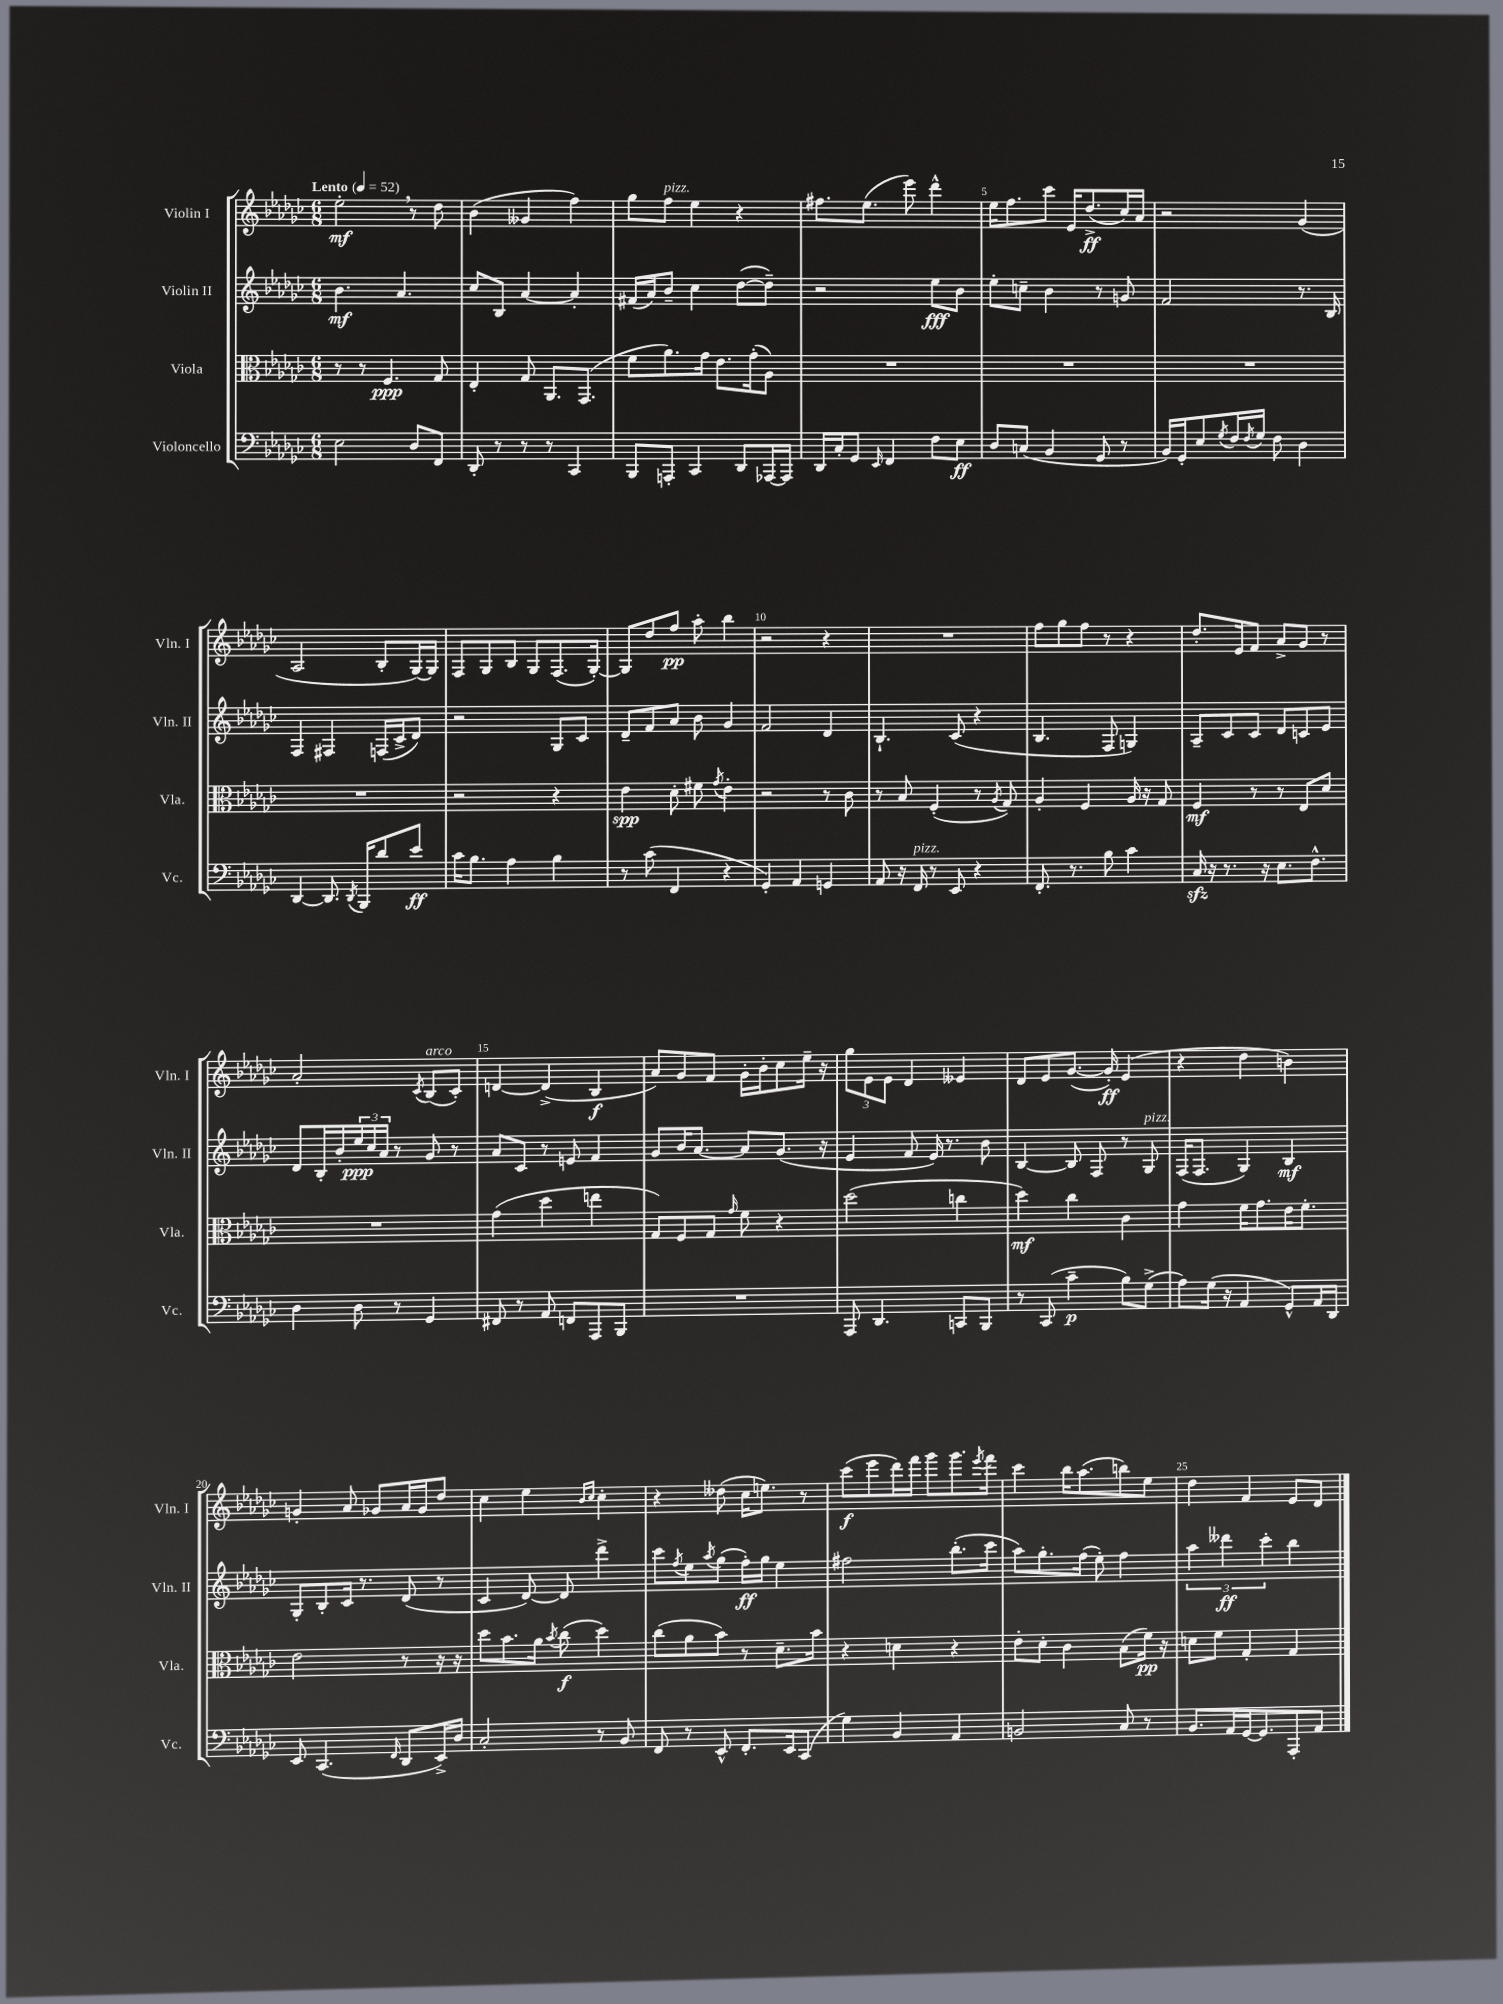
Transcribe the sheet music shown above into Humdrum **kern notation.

**kern	**kern	**kern	**kern
*staff4	*staff3	*staff2	*staff1
*clefF4	*clefC3	*clefG2	*clefG2
*k[b-e-a-d-g-c-]	*k[b-e-a-d-g-c-]	*k[b-e-a-d-g-c-]	*k[b-e-a-d-g-c-]
*M6/8	*M6/8	*M6/8	*M6/8
*MM52	*MM52	*MM52	*MM52
2E-	8r	4.b-	2ee-'
.	8r	.	.
.	4.F	.	.
.	.	4.a-	.
8D-	.	.	8r
8FF	8G-	.	8dd-
=	=	=	=
8DD-'	4E-'	8cc-	(4b-
8r	.	8B-	.
8r	8G-	[4a-	4g--
8r	8.AA-	.	.
4CC-	.	4a-']	4ff)
.	(8.GG-	.	.
=	=	=	=
8BBB-	8f	(16f#	8gg-
.	.	16a-)	.
8AAA'	8.a-)	8b-~	8ff
4CC-	.	4cc-	4ee-
.	16g-	.	.
.	8.e-	.	.
8DD-	.	([8dd-	4r
.	(16g-'	.	.
[16AAA-	8A-)	8dd-~])	.
16AAA-]	.	.	.
=	=	=	=
16DD-	2.r	2r	8.ff#
16C-'	.	.	.
8GG-	.	.	.
.	.	.	(8.ee-
16qqEE-	.	.	.
4FF	.	.	.
.	.	.	8eee-)
8F	.	8ee-	4ddd-^^
8E-	.	8b-	.
=	=	=	=
8D-	2.r	8ee-'	16ee-
.	.	.	8.ff
(8C	.	8cc~	.
4BB-	.	4b-	8ccc-
.	.	.	16e-
.	.	.	(8.dd-^
8GG-	.	8r	.
8r	.	8g	16cc-)
.	.	.	16a-
=	=	=	=
16BB-)	2.r	2f	2r
16GG-'	.	.	.
8E-	.	.	.
8qG-	.	.	.
16F	.	.	.
8qF	.	.	.
16G-	.	.	.
8F	.	.	.
4D-	.	8.r	(4g-
.	.	16B-	.
=	=	=	=
[4DD-	2.r	4F	2A-
8.DD-]	.	4F#	.
8qDD-	.	.	.
16BBB-	.	.	.
8d-	.	(16F	8B-'
.	.	16c-^	.
8e-	.	8d-)	[16G-)
.	.	.	16G-]
=	=	=	=
16c-	2r	2r	8F
8.B-	.	.	.
.	.	.	8G-
4A-	.	.	8B-
.	.	.	8G-
4B-	4r	8G-	(8.F
.	.	8c-	.
.	.	.	[16G-')
=	=	=	=
8r	4e-	8d-~	8G-]
(8c-	.	8f	8dd-
4FF	8d-'	8a-	8ff
.	8f#	8b-	8aa-'
.	8qg-	.	.
4r	4e-'	4g-	4bb-
=	=	=	=
4GG-')	2r	2f	2r
4AA-	.	.	.
4GG	8r	4d-	4r
.	8c-	.	.
=	=	=	=
8AA-	8r	4.B-`	2.r
16r	8B-	.	.
16FF	.	.	.
8r	(4F'	.	.
8EE-	.	(8c-	.
4r	8r	4r	.
.	8qA-	.	.
.	8G-)	.	.
=	=	=	=
8.FF'	4A-'	4.B-	8ff
.	.	.	8gg-
8.r	.	.	.
.	4F	.	8ff
8B-	.	8F	8r
4c-	16A-	4G)	4r
.	16r	.	.
.	8G-	.	.
=	=	=	=
16C-	4F	8A-~	8.dd-'
16r	.	.	.
8.r	.	8c-	.
.	.	.	16e-
.	8r	8c-	8f
16r	.	.	.
8.E-	8r	8d-	8a-^
.	8E-	8c	8g-
8.F^^	.	.	.
.	8d-	8e-	8r
=	=	=	=
4D-	2.r	8d-	2a-'
.	.	16B-'	.
.	.	16b-'	.
8D-	.	24ee-	.
.	.	24cc-	.
.	.	24a-	.
8r	.	8r	.
.	.	.	8qc-
4GG-	.	8g-	(8B-
.	.	8r	8c-')
=	=	=	=
8FF#	(4g-	8a-	[4d
8r	.	8c-	.
8AA-	4dd-	8r	(4d^]
8FF	.	8e	.
8AAA-	4ee	4f	4B-
8BBB-	.	.	.
=	=	=	=
2.r	8G-)	8g-	8a-)
.	8F	16b-	8g-
.	.	[8.a-	.
.	8G-	.	8f
.	16qqg-	.	.
.	8f	8a-]	16g-'
.	.	.	16b-'
.	4r	(8.g-	8cc-
.	.	.	16ee-~
.	.	16r	16r
=	=	=	=
8AAA-	(2dd-	4e-	12gg-
.	.	.	12e-
4.DD-	.	.	.
.	.	.	12e-
.	.	8f	4d-
.	.	16e-)	.
.	.	8.r	.
8CC	4cc	.	4e--
8BBB-	.	8b-	.
=	=	=	=
8r	4dd-)	[4B-	8d-
(8CC-	.	.	8e-
4c-~	4cc-	8B-]	([8.g-
.	.	8F	.
.	.	.	16g-'])
8B-)	4c-	8r	(4e-
(8G-^	.	8G-	.
=	=	=	=
8A-)	4g-	(16F	4r
.	.	8.F	.
(16G-	.	.	.
16r	.	.	.
4AA-	16f	4G-)	4dd-
.	8.g-	.	.
8GG-^^)	16e-	4B-	4b)
.	8.f'	.	.
16AA-	.	.	.
16DD-	.	.	.
=	=	=	=
8EE-	2e-	8G-'	4g'
(4.CC-	.	8B-'	.
.	.	16c-	8a-
.	.	8.r	.
.	.	.	8g-
16qqFF	.	.	.
8DD-	8r	(8d-	16a-
.	.	.	16g-
16EE-^)	16r	8r	8dd-
16D-	16r	.	.
=	=	=	=
2C-'	8dd-	4c-	4cc-
.	8.b-	.	.
.	.	[8d-)	4ee-
.	16a-	.	.
.	8qb-	.	.
.	(8cc-	8d-]	.
.	.	.	16qqb-
.	.	.	16qqcc-
8r	4dd-)	4ddd-^	4cc-'
8BB-	.	.	.
=	=	=	=
8FF	(8cc-	8ccc-	4r
.	.	8qff	.
8r	8a-	8ee-	.
.	.	8qaa-	.
8EE-^^	8b-)	(8gg-	(8dd--
8.FF'	8r	16ff')	16cc-
.	.	16gg-	8.ee)
.	8.d-~	4ee-	.
16EE-	.	.	.
(8CC-	.	.	8r
.	16b-	.	.
=	=	=	=
4G-)	4r	2ff#	(8ccc-
.	.	.	8eee-
4BB-	4d	.	16ddd-)
.	.	.	16fff
.	.	.	8ggg-
4AA-	4r	(8.bb-'	8.ggg-
.	.	.	8qeee-
.	.	16ccc-	16fff
=	=	=	=
2BB	8e-'	8aa-)	4ccc-
.	8d-'	8.gg-'	.
.	4c-	.	16bb-
.	.	(16ff	(8.aa-
.	.	8ee-')	.
8C-	(8B-	4ff	8bb)
8r	16f)	.	8ee-
.	16r	.	.
=	=	=	=
8.BB-	8d	6aa-	4dd-
.	8f	.	.
.	.	6ddd--	.
16AA-	.	.	.
[16GG-	4G-'	.	4f
8.GG-]	.	.	.
.	.	6ccc-'	.
8AAA-'	4G-	4bb-	8e-
8AA-	.	.	8d-
==	==	==	==
*-	*-	*-	*-
